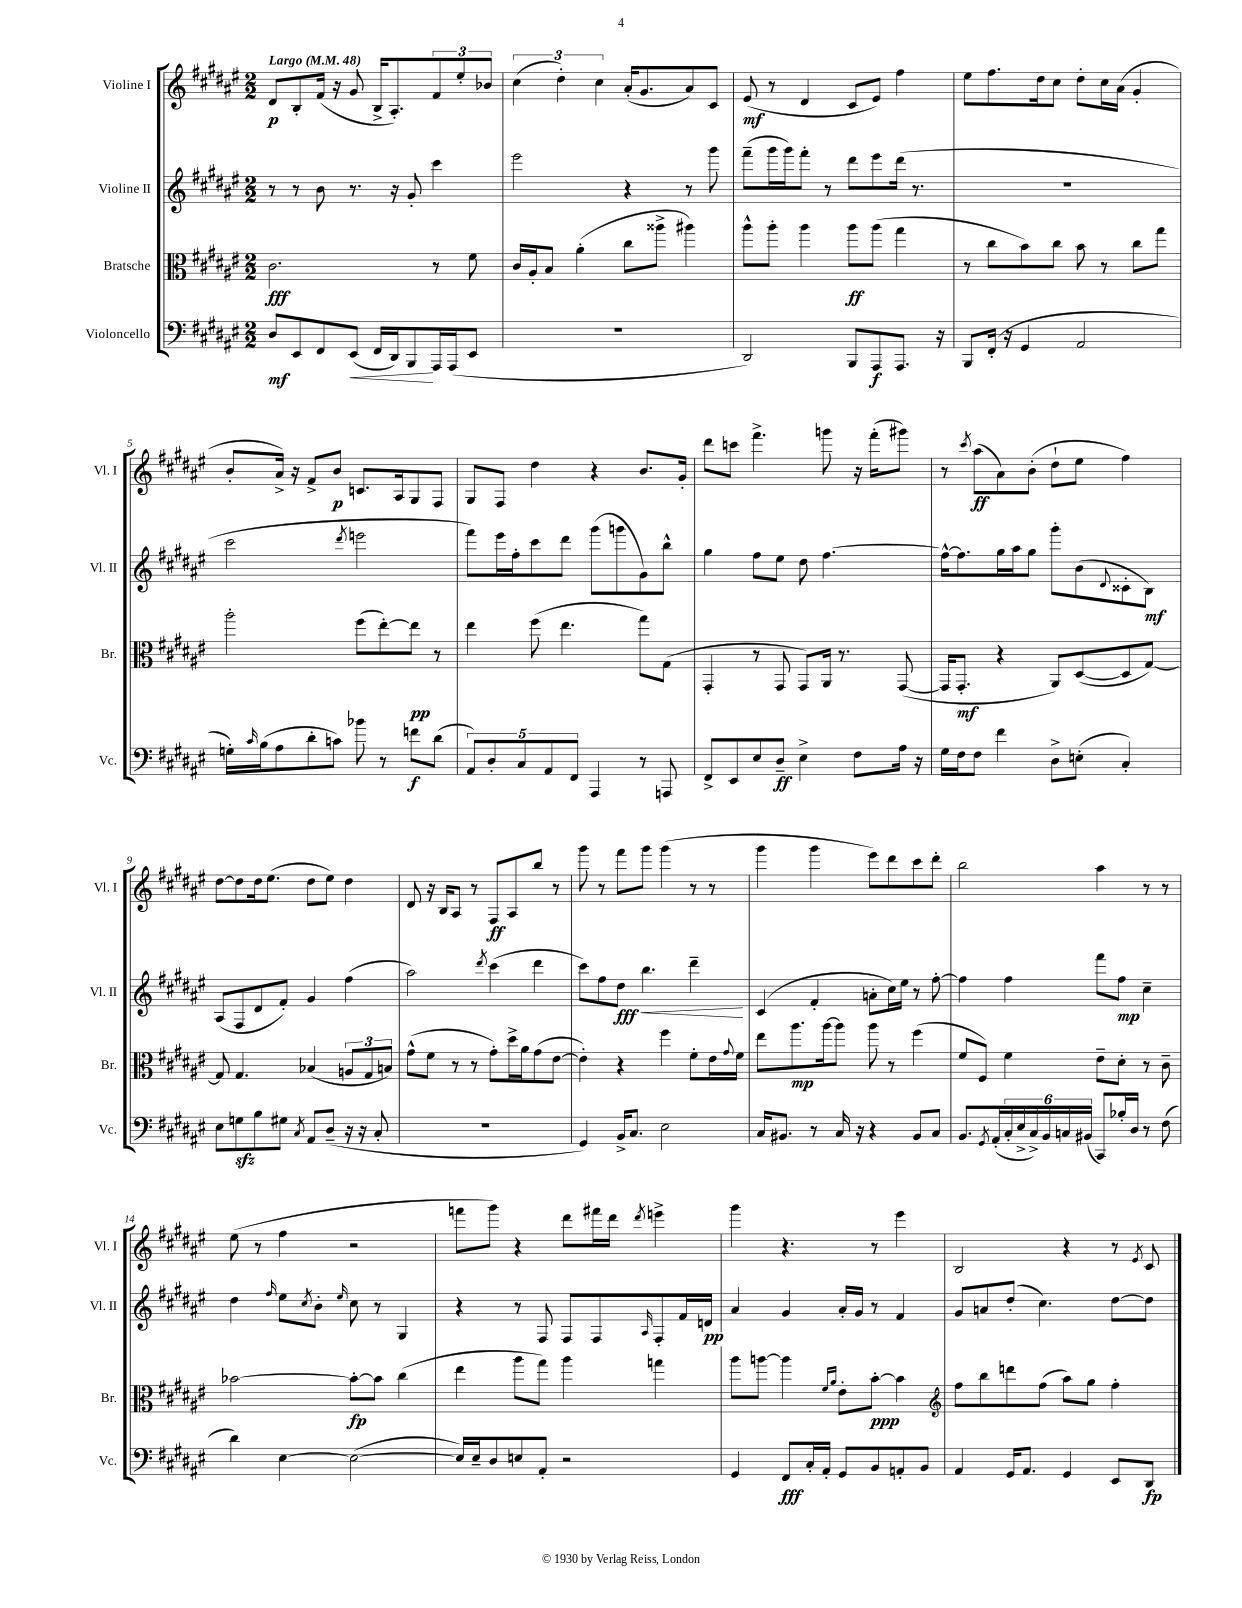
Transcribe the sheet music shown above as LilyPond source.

<<
\new StaffGroup <<
\new Staff = "s0" \with { instrumentName = "Violine I" shortInstrumentName = "Vl. I" } {
    \clef treble \key fis \major \numericTimeSignature \time 2/2 \tempo "Largo" 4 = 48
    dis'8\p b8-. fis'16( r16 gis'8 b16-> ais8.-.) \tuplet 3/2 { fis'8 eis''8-. bes'8 } |
    \tuplet 3/2 { cis''4( dis''4-.) cis''4 } ais'16-.( gis'8. ais'8) cis'8 |
    eis'8\mf( r8 dis'4 cis'8 eis'8) fis''4 |
    eis''8 fis''8. dis''16 cis''8 dis''8-. cis''16 ais'16( gis'4-. |
    b'8-. ais'16->) r16 fis'8-> b'8\p c'8. ais16 gis8 fis8 |
    gis8 fis8 dis''4 r4 b'8. gis'16-. |
    dis'''8 c'''8 fis'''4.-> g'''8 r16 fis'''16-.( gis'''8) |
    r8 \acciaccatura { cis'''8 } ais''8\ff( ais'8) b'8-.( dis''8-! eis''8 fis''4) |
    dis''8~ dis''8 dis''16 eis''8.( dis''8 eis''8) dis''4 |
    dis'8 r16 b16 ais8 r8 fis8\ff ais8 b''8 r8 |
    gis'''8 r8 fis'''8 gis'''8 gis'''4( r8 r8 |
    gis'''4 gis'''4 eis'''8) dis'''8 cis'''8 dis'''8-. |
    b''2 ais''4 r8 r8 |
    eis''8( r8 fis''4 r2 |
    f'''8 gis'''8) r4 dis'''8 fis'''16 dis'''16 \acciaccatura { dis'''8 } e'''4-> |
    gis'''4 r4. r8 eis'''4 |
    b2 r4 r8 \acciaccatura { eis'8 } cis'8 \bar "|." |
}
\new Staff = "s1" \with { instrumentName = "Violine II" shortInstrumentName = "Vl. II" } {
    \clef treble \key fis \major \numericTimeSignature \time 2/2
    r8 r8 b'8 r8. r16 gis'8-. cis'''4 |
    eis'''2 r4 r8 gis'''8 |
    fis'''8--( gis'''16 gis'''16) fis'''8-. r8 dis'''8 eis'''8 dis'''16( r8. |
    R1 |
    cis'''2 \acciaccatura { dis'''8 } e'''2 |
    fis'''8) eis'''16 fis''16-. cis'''8 dis'''8 gis'''8( g'''8 gis'8) b''8-^ |
    gis''4 fis''8 eis''8 dis''8 fis''4.~ |
    fis''16~-^ fis''8. gis''16 ais''16 gis''8 gis'''8-. b'8( \appoggiatura { dis'8 } cisis'8-. b8\mf) |
    ais8( fis8 dis'8 fis'8-.) gis'4 fis''4( |
    ais''2) \acciaccatura { dis'''8 } cis'''4( dis'''4 |
    cis'''8) fis''8 dis''8\fff\< b''4. dis'''4--\! |
    cis'4( fis'4-. a'8-. cis''16) eis''16 r8 fis''8~-. |
    fis''4 fis''4 fis'''8 fis''8\mp cis''4-- |
    dis''4 \grace { fis''16 } eis''8 \acciaccatura { cis''8 } b'8-. \grace { eis''16 } cis''8 r8 gis4 |
    r4 r8 fis8 fis8 fis8 \grace { ais16 } fis8-. fis'16 d'16\pp |
    ais'4 gis'4 ais'16-. gis'16 r8 fis'4 |
    gis'8 a'8 dis''8-.( cis''4.) dis''8~ dis''8 \bar "|." |
}
\new Staff = "s2" \with { instrumentName = "Bratsche" shortInstrumentName = "Br." } {
    \clef alto \key fis \major \numericTimeSignature \time 2/2
    cis'2.\fff r8 fis'8 |
    cis'16 ais16-. b8 ais'4-.( cis''8 aisis''8-> ais''4) |
    ais''8-^ ais''8-. ais''4 ais''8\ff ais''8( gis''4 |
    r8 cis''8 b'8) cis''8 b'8 r8 cis''8 gis''8 |
    ais''2-. fis''8( eis''8~-.) eis''8\pp r8 |
    eis''4 fis''8( eis''4. gis''8) gis8( |
    gis,4-. r8 gis,8 gis,8) ais,16 r8. gis,8~( |
    gis,16 gis,8.-.\mf r4 ais,8) dis8~( dis8 gis8~) |
    gis8 gis4. bes4( \tuplet 3/2 { a8 gis8 b8) } |
    gis'8-^( fis'8 r8 r8 gis'8-.) dis''16-> ais'16 gis'8( eis'8~ |
    eis'4-.) r4 fis''4 fis'8-. eis'16 \appoggiatura { gis'8 } fis'16 |
    eis''8 ais''8.\mp ais''16~ ais''8 ais''8 r8 fis''4( |
    fis'8 fis8) fis'4 eis'8-- dis'8-. r8 cis'8-- |
    bes'2~ bes'8~-.\fp bes'8 cis''4( |
    eis''4 ais''8 gis''8) ais''4 g''4 |
    ais''8 a''8~ a''4 \grace { fis'16 ais'16 } eis'8-. b'8~-.\ppp b'4 |
    \clef treble fis''8 b''8 d'''8 fis''8( ais''8) gis''8 fis''4-. \bar "|." |
}
\new Staff = "s3" \with { instrumentName = "Violoncello" shortInstrumentName = "Vc." } {
    \clef bass \key fis \major \numericTimeSignature \time 2/2
    dis8\mf eis,8 fis,8 eis,8\<( fis,16 dis,16) b,,8\! ais,,16 ais,,16( eis,8 |
    R1 |
    dis,2) b,,8 ais,,8\f ais,,8. r16 |
    b,,8 fis,16-.( r16 gis,4 ais,2 |
    g16-.) \grace { cis'16 } b16( ais8 dis'8-. c'8) bes'8 r8 f'8\f dis'8( |
    \tuplet 5/4 { ais,8) dis8-. cis8 ais,8 fis,8 } ais,,4 r8 a,,8 |
    fis,8-> eis,8 eis8 dis8--\ff eis4-> fis8 ais16 r16 |
    gis16 fis16 fis8 fis'4 dis8-> e8-.( cis4-.) |
    eis8 g8\sfz b8 gis8 \acciaccatura { cis8 } ais,8 dis8--( r16 r16 cis8-. |
    R1 |
    gis,4) b,16-> cis8. eis2 |
    cis16 bis,8. r8 cis16 r16 r4 bis,8 cis8 |
    b,8. \acciaccatura { gis,8 } ais,16-.( \tuplet 6/4 { cis16-. eis16-> cis16->) b,16 c16 bis,16( } cis,8) bes16-. dis16 r8 fis8( |
    dis'4) eis4~ eis2~( |
    eis16) eis16-- dis8 e8 ais,8-. r2 |
    gis,4 fis,8\fff cis16-. ais,16-. gis,8 b,8 a,8-. b,8 |
    ais,4 gis,16 ais,8. gis,4 eis,8 dis,8\fp \bar "|." |
}
>>
>>
